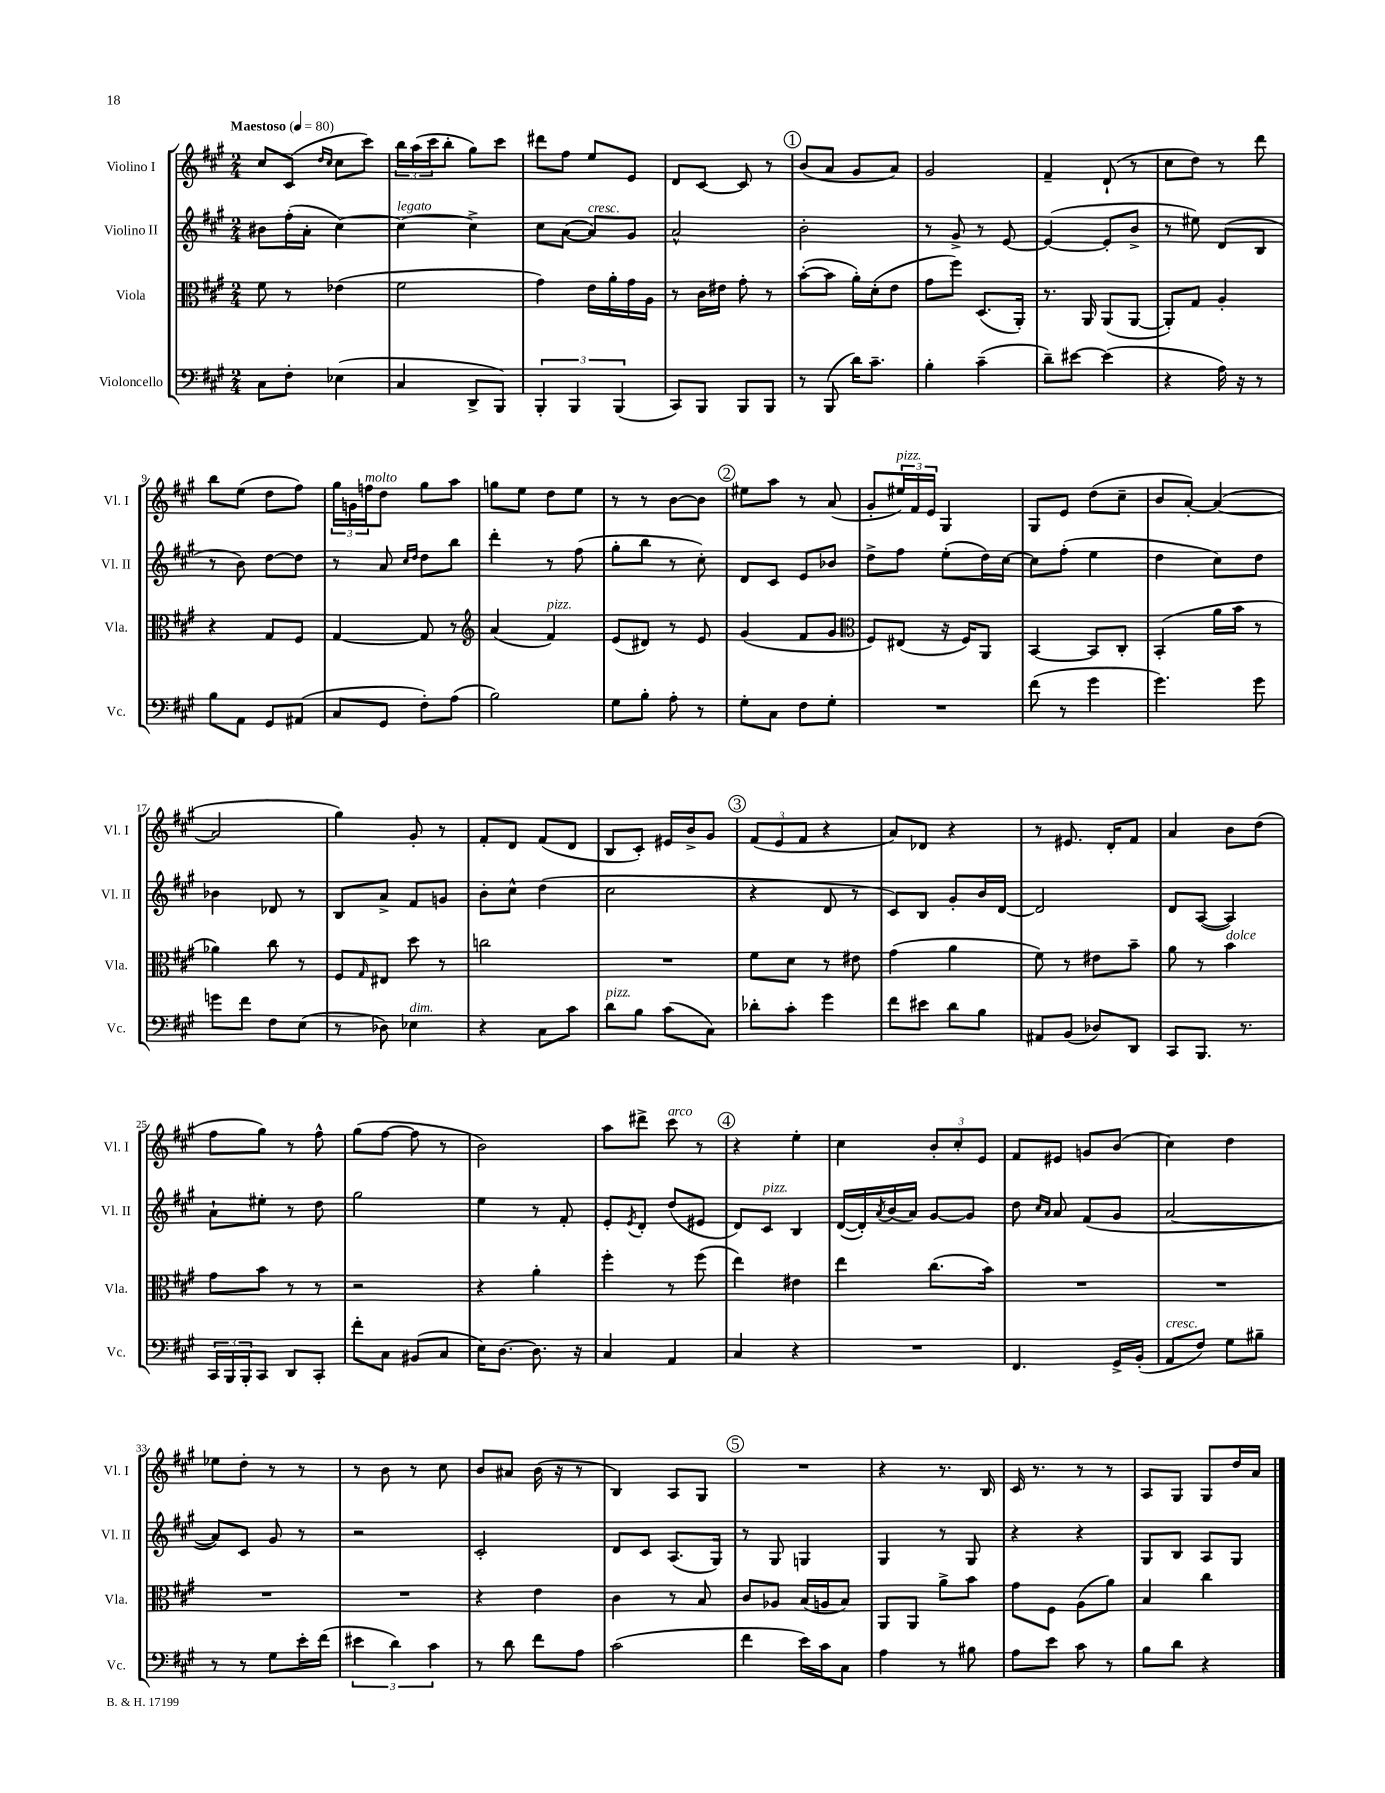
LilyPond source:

<<
\new StaffGroup <<
\new Staff = "s0" \with { instrumentName = "Violino I" shortInstrumentName = "Vl. I" } {
    \clef treble \key a \major \numericTimeSignature \time 2/4 \tempo "Maestoso" 4 = 80
    cis''8 cis'8( \grace { d''16 cis''16 } cis''8 cis'''8) |
    \tuplet 3/2 { b''16 a''16( cis'''16 } b''8-. gis''8) cis'''8 |
    dis'''8 fis''8 e''8 e'8 |
    d'8 cis'8~ cis'8 r8 |
    \mark \markup { \circle "1" } b'8( a'8 gis'8 a'8) |
    gis'2 |
    fis'4-- d'8-!( r8 |
    cis''8 d''8) r8 d'''8 |
    b''8 e''8( d''8 fis''8) |
    \tuplet 3/2 { gis''16 g'16 f''16^\markup { \italic "molto" } } d''8 gis''8 a''8 |
    g''8 e''8 d''8 e''8 |
    r8 r8 b'8~ b'8 |
    \mark \markup { \circle "2" } eis''8 a''8 r8 a'8( |
    gis'8-. \tuplet 3/2 { eis''16^\markup { \italic "pizz." }) fis'16 e'16 } gis4 |
    gis8 e'8 d''8( cis''8-- |
    b'8 a'8~-.) a'4~( |
    a'2 |
    gis''4) gis'8-. r8 |
    fis'8-. d'8 fis'8( d'8 |
    b8 cis'8-.) eis'16 b'16-> gis'8 |
    \mark \markup { \circle "3" } \tuplet 3/2 { fis'8( e'8 fis'8 } r4 |
    a'8) des'8 r4 |
    r8 eis'8. d'16-. fis'8 |
    a'4 b'8 d''8( |
    fis''8 gis''8) r8 fis''8-^ |
    gis''8( fis''8~ fis''8 r8 |
    b'2) |
    a''8 dis'''8-> cis'''8^\markup { \italic "arco" } r8 |
    \mark \markup { \circle "4" } r4 e''4-. |
    cis''4 \tuplet 3/2 { b'8-. cis''8-. e'8 } |
    fis'8 eis'8 g'8 b'8( |
    cis''4) d''4 |
    ees''8 d''8-. r8 r8 |
    r8 b'8 r8 cis''8 |
    b'8 ais'8 b'16( r16 r8 |
    b4) a8 gis8 |
    \mark \markup { \circle "5" } R2 |
    r4 r8. b16 |
    cis'16 r8. r8 r8 |
    a8 gis8 gis8 d''16 a'16 \bar "|." |
}
\new Staff = "s1" \with { instrumentName = "Violino II" shortInstrumentName = "Vl. II" } {
    \clef treble \key a \major \numericTimeSignature \time 2/4
    bis'8 fis''16-.( a'16-. cis''4~) |
    cis''4~^\markup { \italic "legato" } cis''4-> |
    cis''8 a'8~( a'8^\markup { \italic "cresc." }) gis'8 |
    a'2-^ |
    \mark \markup { \circle "1" } b'2-. |
    r8 gis'8-> r8 e'8~ |
    e'4~( e'8-. b'8-> |
    r8 eis''8) d'8( b8 |
    r8 b'8) d''8~ d''8 |
    r8 a'8 \grace { cis''16 d''16 } d''8 b''8 |
    d'''4-. r8 fis''8( |
    gis''8-. b''8 r8 cis''8-.) |
    \mark \markup { \circle "2" } d'8 cis'8 e'8 bes'8 |
    d''8-> fis''8 e''8-.( d''16) cis''16~ |
    cis''8 fis''8-.( e''4 |
    d''4 cis''8) d''8 |
    bes'4 des'8 r8 |
    b8 a'8-> fis'8 g'8 |
    b'8-. cis''8-^ d''4( |
    cis''2 |
    \mark \markup { \circle "3" } r4 d'8 r8 |
    cis'8) b8 gis'8-. b'16 d'16~ |
    d'2 |
    d'8 a8~( a4) |
    a'8-! eis''8-. r8 d''8 |
    gis''2 |
    e''4 r8 fis'8-. |
    e'8-. \acciaccatura { e'8 } d'8-. d''8( eis'8 |
    \mark \markup { \circle "4" } d'8) cis'8^\markup { \italic "pizz." } b4 |
    d'16~( d'16-.) \acciaccatura { a'8 } b'16( a'16) gis'8~ gis'8 |
    d''8 \grace { cis''16 a'16 } a'8 fis'8( gis'8 |
    a'2~ |
    a'8) cis'8 gis'8 r8 |
    r2 |
    cis'2-. |
    d'8 cis'8 a8.( gis16) |
    \mark \markup { \circle "5" } r8 gis8 g4 |
    gis4 r8 gis8 |
    r4 r4 |
    gis8 b8 a8 gis8 \bar "|." |
}
\new Staff = "s2" \with { instrumentName = "Viola" shortInstrumentName = "Vla." } {
    \clef alto \key a \major \numericTimeSignature \time 2/4
    fis'8 r8 ees'4( |
    fis'2 |
    gis'4) e'16 a'16-. gis'16 a16 |
    r8 cis'16 eis'16 gis'8-. r8 |
    \mark \markup { \circle "1" } b'8~-.( b'8 a'16-.) d'16-.( e'8 |
    gis'8 fis''8) d8.( a,16-.) |
    r8. a,16 a,8( a,8~ |
    a,8-.) gis8 a4-. |
    r4 gis8 fis8 |
    gis4~ gis8 r8 |
    \clef treble a'4( fis'4^\markup { \italic "pizz." }) |
    e'8( dis'8) r8 e'8 |
    \mark \markup { \circle "2" } gis'4( fis'8 gis'8 |
    \clef alto fis8) eis8( r16 fis16) a,8 |
    b,4~ b,8 cis8-. |
    b,4-.( a'16 b'16 r8 |
    aes'4) cis''8 r8 |
    fis8 \grace { gis16 } eis8 d''8 r8 |
    c''2 |
    R2 |
    \mark \markup { \circle "3" } fis'8 d'8 r8 eis'8 |
    gis'4( a'4 |
    fis'8) r8 eis'8 b'8-- |
    a'8 r8 b'4^\markup { \italic "dolce" } |
    gis'8 b'8 r8 r8 |
    r2 |
    r4 a'4-. |
    fis''4-. r8 fis''8( |
    \mark \markup { \circle "4" } e''4) eis'4 |
    e''4 cis''8.( b'16) |
    R2 |
    R2 |
    R2 |
    R2 |
    r4 e'4 |
    cis'4 r8 b8 |
    \mark \markup { \circle "5" } cis'8 aes8 b16( a16 b8) |
    a,8 a,8 a'8-> b'8 |
    gis'8 fis8 a8( a'8) |
    b4 cis''4 \bar "|." |
}
\new Staff = "s3" \with { instrumentName = "Violoncello" shortInstrumentName = "Vc." } {
    \clef bass \key a \major \numericTimeSignature \time 2/4
    cis8 fis8-. ees4( |
    cis4 d,8-> b,,8) |
    \tuplet 3/2 { b,,4-. b,,4 b,,4( } |
    cis,8) b,,8 b,,8 b,,8 |
    \mark \markup { \circle "1" } r8 b,,8( d'16) cis'8.-- |
    b4-. cis'4--( |
    d'8--) eis'8~ eis'4( |
    r4 a16) r16 r8 |
    b8 a,8 gis,8 ais,8( |
    cis8 gis,8 fis8-.) a8( |
    b2) |
    gis8 b8-. a8-. r8 |
    \mark \markup { \circle "2" } gis8-. cis8 fis8 gis8-. |
    R2 |
    fis'8( r8 gis'4 |
    gis'4.) gis'8 |
    g'8 fis'8 fis8 e8( |
    r8 des8) ees4^\markup { \italic "dim." } |
    r4 cis8 cis'8 |
    d'8^\markup { \italic "pizz." } b8 cis'8( cis8) |
    \mark \markup { \circle "3" } des'8-. cis'8-. gis'4 |
    fis'8 eis'8 d'8 b8 |
    ais,8 b,8( des8) d,8 |
    cis,8 b,,8. r8. |
    \tuplet 3/2 { cis,16 b,,16 b,,16-. } cis,8 d,8 cis,8-. |
    fis'8-. cis8 bis,8( cis8 |
    e16) d8.~ d8. r16 |
    cis4 a,4 |
    \mark \markup { \circle "4" } cis4 r4 |
    R2 |
    fis,4. gis,16-> b,16-.( |
    a,8^\markup { \italic "cresc." } fis8) gis8 bis8-- |
    r8 r8 gis8 e'16-. fis'16( |
    \tuplet 3/2 { eis'4 d'4) cis'4 } |
    r8 d'8 fis'8 a8 |
    cis'2( |
    \mark \markup { \circle "5" } fis'4 e'16) cis'16 cis8 |
    a4 r8 bis8 |
    a8 e'8 cis'8 r8 |
    b8 d'8 r4 \bar "|." |
}
>>
>>
